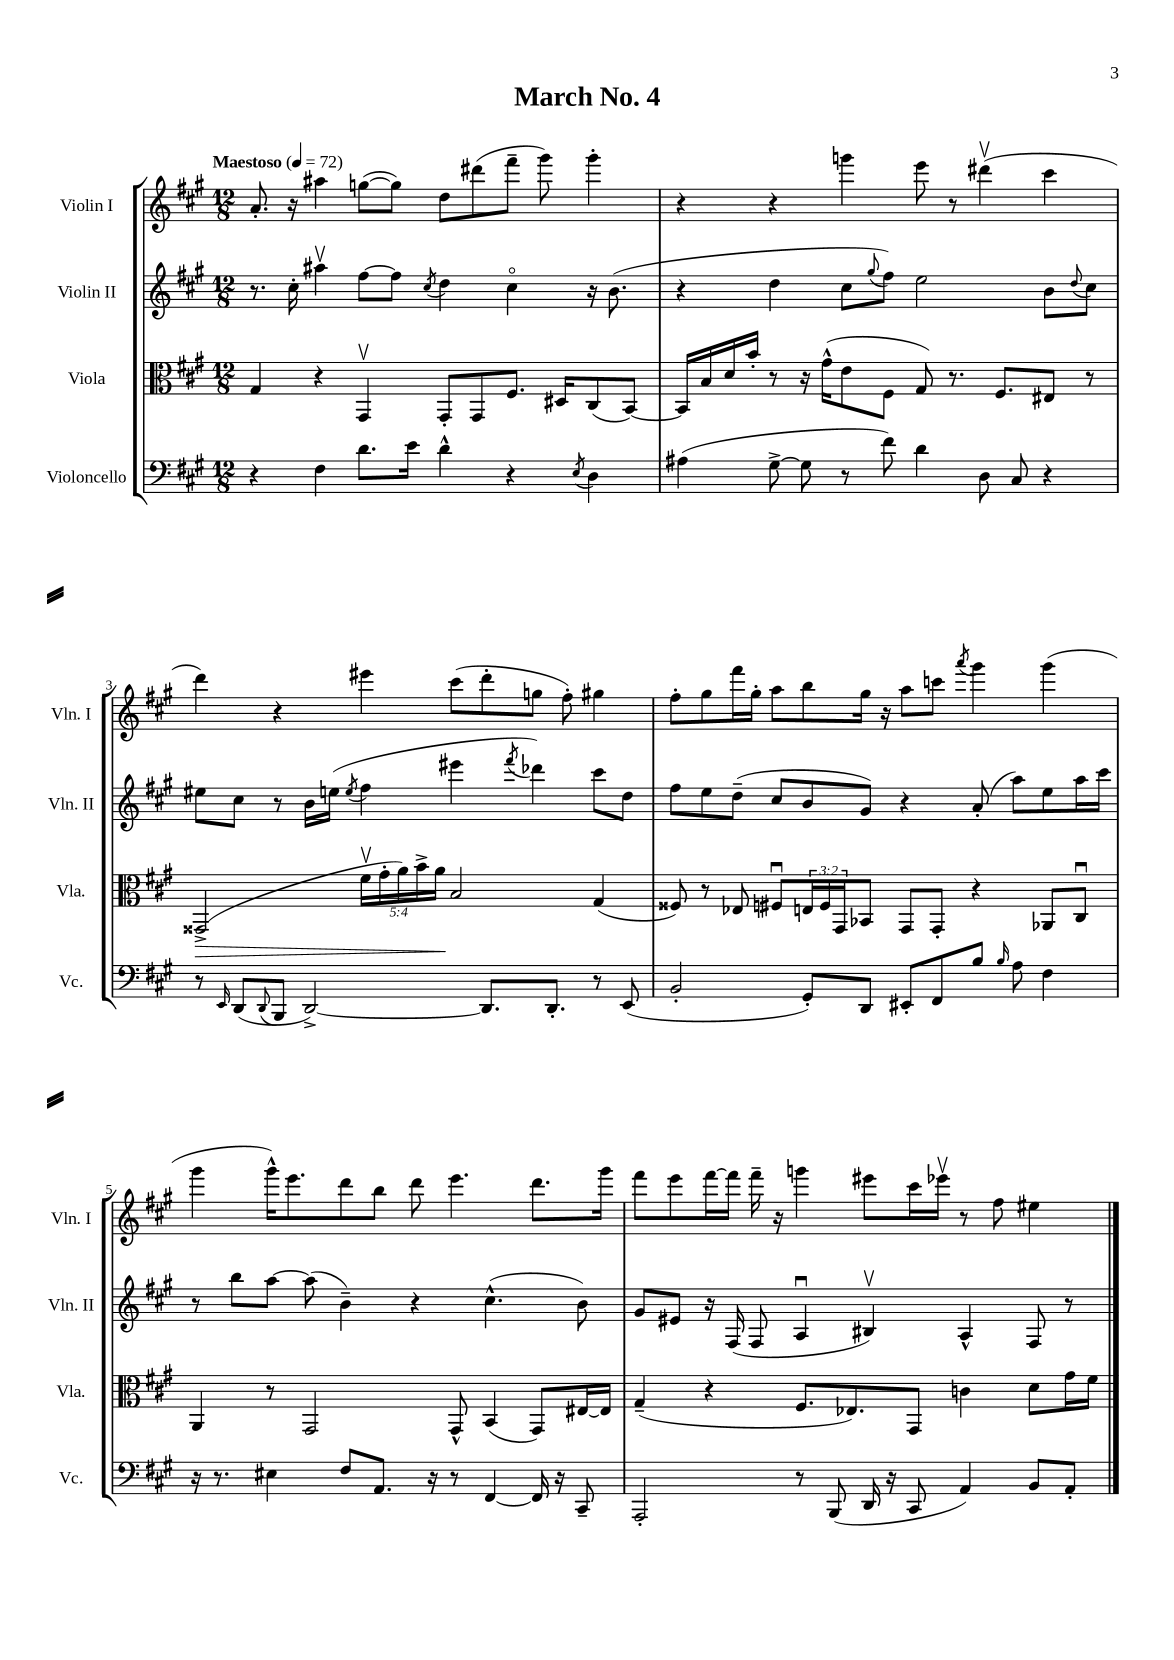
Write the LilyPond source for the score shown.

\header { title = "March No. 4" }
<<
\new StaffGroup <<
\new Staff = "s0" \with { instrumentName = "Violin I" shortInstrumentName = "Vln. I" } {
    \clef treble \key a \major \numericTimeSignature \time 12/8 \tempo "Maestoso" 4 = 72
    a'8.-. r16 ais''4 g''8~( g''8) d''8 dis'''8( fis'''8-- gis'''8) gis'''4-. |
    r4 r4 g'''4 e'''8 r8 dis'''4\upbow( cis'''4 |
    d'''4) r4 eis'''4 cis'''8( d'''8-. g''8 fis''8-.) gis''4 |
    fis''8-. gis''8 fis'''16 gis''16-. a''8 b''8 gis''16 r16 a''8 c'''8 \acciaccatura { a'''8 } gis'''4 gis'''4( |
    gis'''4 gis'''16-^) e'''8. d'''8 b''8 d'''8 e'''4. d'''8. gis'''16 |
    fis'''8 e'''8 fis'''16~ fis'''16 fis'''16-- r16 g'''4 eis'''8 cis'''16 ees'''16\upbow r8 fis''8 eis''4 \bar "|." |
}
\new Staff = "s1" \with { instrumentName = "Violin II" shortInstrumentName = "Vln. II" } {
    \clef treble \key a \major \numericTimeSignature \time 12/8
    r8. cis''16-. ais''4\upbow fis''8~ fis''8 \acciaccatura { cis''8 } d''4 cis''4\flageolet r16 b'8.( |
    r4 d''4 cis''8 \appoggiatura { gis''8 } fis''8) e''2 b'8 \appoggiatura { d''8 } cis''8 |
    eis''8 cis''8 r8 b'16 e''16( \acciaccatura { e''8 } fis''4 eis'''4 \acciaccatura { fis'''8 } des'''4) cis'''8 d''8 |
    fis''8 e''8 d''8--( cis''8 b'8 gis'8) r4 a'8-.( a''8) e''8 a''16 cis'''16 |
    r8 b''8 a''8~ a''8( b'4--) r4 cis''4.-^( b'8) |
    gis'8 eis'8 r16 fis16( fis8 a4\downbow bis4\upbow) a4-^ fis8 r8 \bar "|." |
}
\new Staff = "s2" \with { instrumentName = "Viola" shortInstrumentName = "Vla." } {
    \clef alto \key a \major \numericTimeSignature \time 12/8 \override Staff.TupletNumber.text = #tuplet-number::calc-fraction-text
    gis4 r4 gis,4\upbow gis,8-. gis,8 fis8. dis16 cis8( b,8~) |
    b,16 b16 d'16 b'16-. r8 r16 gis'16-^( e'8 fis8 gis8) r8. fis8. eis8 r8 |
    gisis,2->\>( \tuplet 5/4 { fis'16\upbow gis'16-. a'16) b'16-> a'16\! } b2 gis4( |
    fisis8) r8 ees8 fis8\downbow \tuplet 3/2 { e16 fis16 gis,16 } bes,8 gis,8 gis,8-. r4 aes,8 cis8\downbow |
    a,4 r8 gis,2 gis,8-^ b,4( gis,8) eis16~ eis16 |
    gis4--( r4 fis8. ees8.) gis,8 c'4 d'8 gis'16 fis'16 \bar "|." |
}
\new Staff = "s3" \with { instrumentName = "Violoncello" shortInstrumentName = "Vc." } {
    \clef bass \key a \major \numericTimeSignature \time 12/8
    r4 fis4 d'8. e'16 d'4-^ r4 \acciaccatura { e8 } d4 |
    ais4( gis8~-> gis8 r8 fis'8) d'4 d8 cis8 r4 |
    r8 \grace { e,16 } d,8( \appoggiatura { d,8 } b,,8 d,2~->) d,8. d,8.-. r8 e,8( |
    b,2-. gis,8-.) d,8 eis,8-. fis,8 b8 \grace { b16 } a8 fis4 |
    r16 r8. eis4 fis8 a,8. r16 r8 fis,4~ fis,16 r16 cis,8-- |
    a,,2-. r8 b,,8( d,16 r16 cis,8 a,4) b,8 a,8-. \bar "|." |
}
>>
>>
